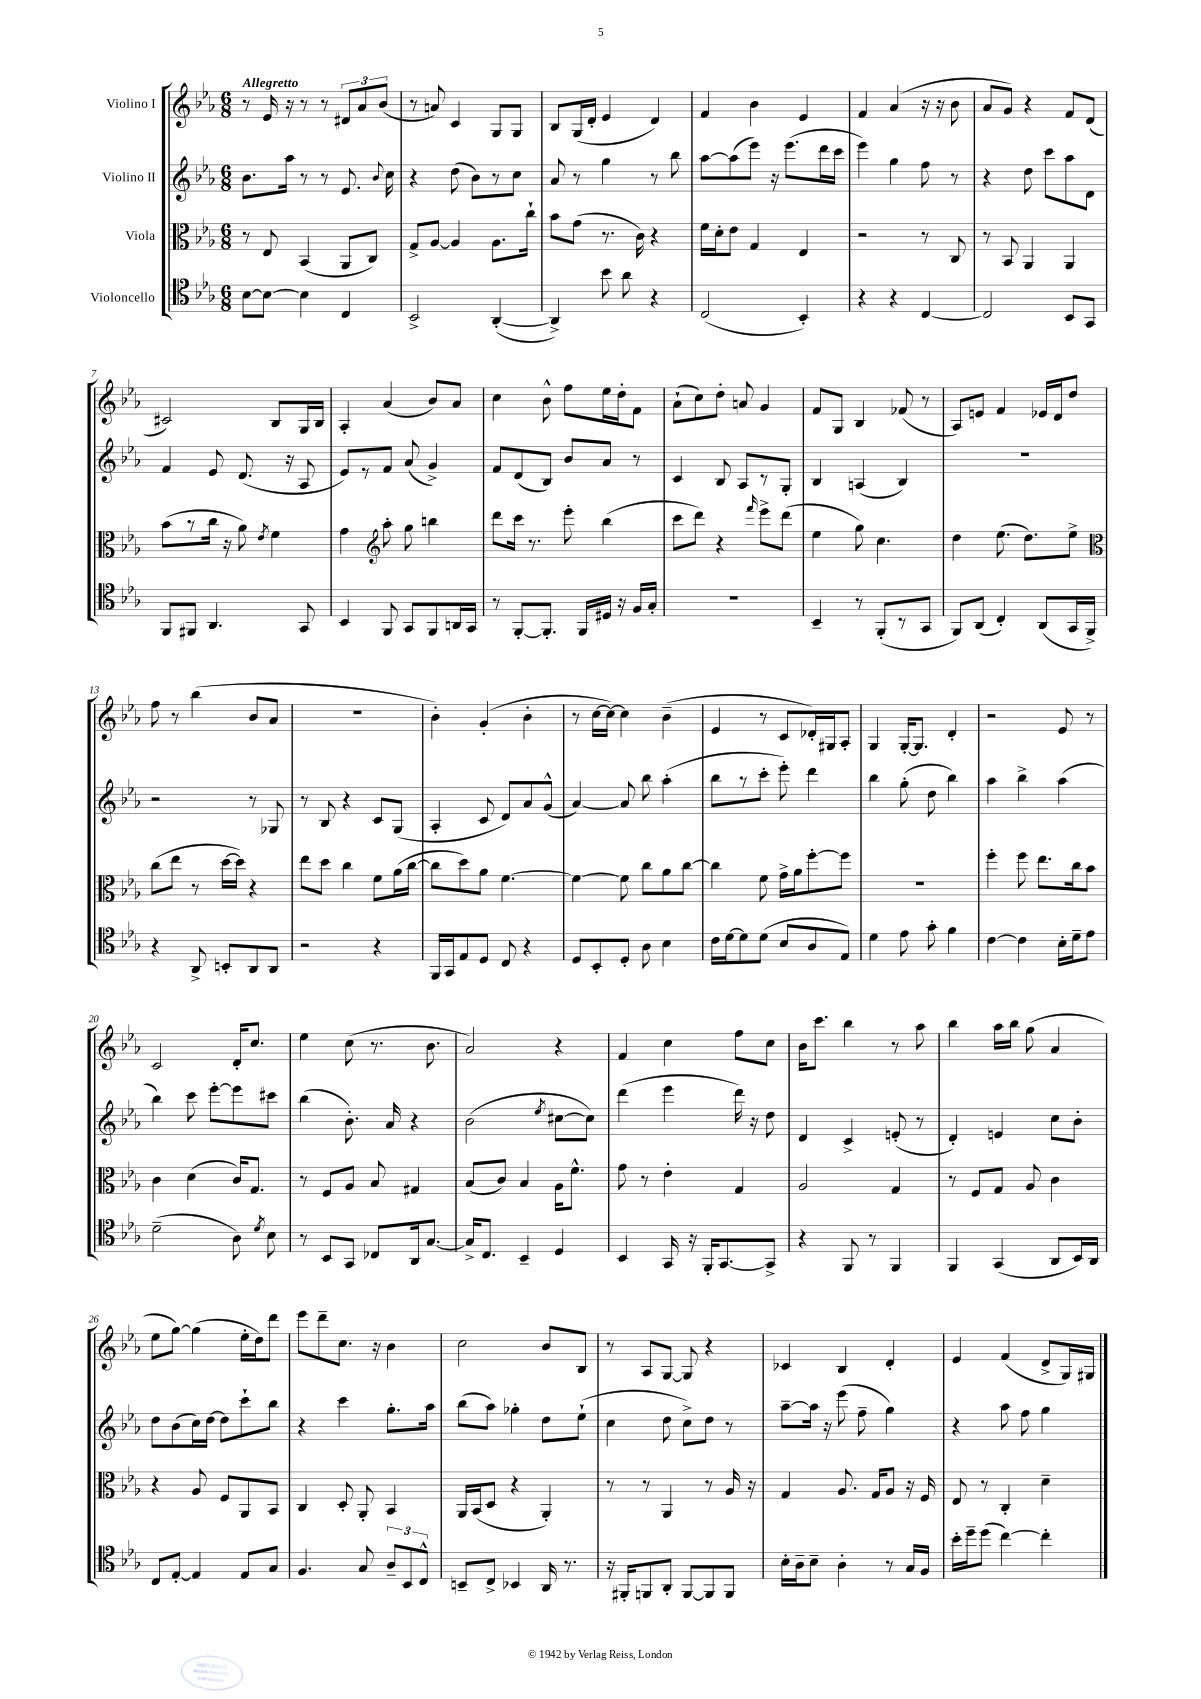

**kern	**kern	**kern	**kern
*part4	*part3	*part2	*part1
*staff4	*staff3	*staff2	*staff1
*I"Violoncello	*I"Viola	*I"Violino II	*I"Violino I
*clefC4	*clefC3	*clefG2	*clefG2
*k[b-e-a-]	*k[b-e-a-]	*k[b-e-a-]	*k[b-e-a-]
*M6/8	*M6/8	*M6/8	*M6/8
=1	=1	=1	=1
!	!	!	!LO:TX:a:B:t=Allegretto
[8B-\L	8r	8.b-\L	8r
8B-\J_	8E-/	.	16e-/
.	.	16aa-\Jk	16r
4B-\]	(4BB-/	8r	8r
.	.	8r	8r
4C/	8AA-/L	8.e-/	12d#X/L
.	.	.	12a-/
.	8C/J)	.	.
.	.	.	(12b-/J
.	.	8qqb-/	.
.	.	16cc\	.
=2	=2	=2	=2
2BB-^/	8G^/L	4r	8r
.	[8A-/J	.	8an/)
.	4A-/]	(8dd\	4c/
.	.	8b-\L)	.
([4AA-'/	8.A-\L	8r	8G/L
.	.	8cc\J	8G/J
.	16cc`\Jk	.	.
=3	=3	=3	=3
4AA-^/])	8b-\L	8a-/	8B-/L
.	(8g\J	8r	(16G/L
.	.	.	16d'/JJ
8b-\	8.r	4gg\	4e-/
8a-\	.	.	.
.	16c\)	.	.
4r	4r	8r	4d/)
.	.	8bb-\	.
=4	=4	=4	=4
(2C/	16f\LL	[8aa-\L	4f/
.	16d'\J	.	.
.	8e-\J	(8aa-\]	.
.	4G/	8eee-\J)	4b-\
.	.	16r	.
.	.	(8.eee-\L	.
4BB-'/)	4E-/	.	4e-/
.	.	16ddd\L	.
.	.	16ccc\JJ	.
=5	=5	=5	=5
4r	2r	4eee-\)	4f/
4r	.	4gg\	(4a-/
[4C/	8r	8ff\	16r
.	.	.	16r
.	8C/	8r	8b-\
=6	=6	=6	=6
2C/]	8r	4r	8a-/L
.	8BB-/	.	8g/J)
.	4AA-/	8dd\	4r
.	.	8ccc\L	.
8BB-/L	4AA-/	8aa-\	8f/L
8GG/J	.	8d\J	(8d/J
!!LO:LB:g=z
=7	=7	=7	=7
8FF/L	(8b-\L	4f/	2c#X/)
8FF#X/J	8r	.	.
4.AA-/	16cc\Jk	8e-/	.
.	16r	.	.
.	8a-\)	(8.d/	.
.	8qe-/	.	.
.	4f\	.	8B-/L
.	.	16r	.
8GG/	.	8A-/	16G/L
.	.	.	16B-/JJ
=8	=8	=8	=8
4BB-/	4g\	8e-/L)	4A-'/
.	.	8r	.
*	*clefG2	*	*
8FF/	8aa-'\	8f/J	(4a-/
8GG/L	8gg\	(8a-/	.
8FF/	4bbn\	4g^/)	8b-/L)
16AAn/L	.	.	8a-/J
16GG/JJ	.	.	.
=9	=9	=9	=9
8r	8ddd\L	8f/L	4cc\
[8FF'/L	16ccc\Jk	(8d/	.
.	8.r	.	.
8.FF'/J]	.	8B-/J)	8b-^^\
.	8eee-'\	8b-/L	8ff\L
16FF/LL	.	.	.
16D#X/JJ	(4bb-\	8a-/J	16ee-\L
16r	.	.	16dd'\J
16F/LL	.	8r	8f\J
16G'/JJ	.	.	.
=10	=10	=10	=10
2.r	8ccc\L	4c/	(8a-`\L
.	8ddd\J)	.	8cc\)
.	4r	8B-/	8dd'\J
.	.	8A-/L	8an/
.	16qqfff/	.	.
.	8eee-^\L	8r	4g/
.	(8ddd\J	8G'/J	.
=11	=11	=11	=11
4BB-~/	4ee-\	4B-/	8f/L
.	.	.	8G/J
8r	8gg\)	(4An/	4B-/
(8FF'/L	4.cc\	.	.
8r	.	4B-/)	(8f-X/
8GG/J	.	.	8r
=12	=12	=12	=12
8FF/L)	4dd\	2.r	8A-/L)
(8AA-/J	.	.	8en/J
4C'/)	(8.ee-\	.	4f/
.	8.dd\L)	.	.
(8AA-/L	.	.	16e-X/LL
.	.	.	16d/J
16GG/L	8ee-^\J	.	8dd/J
16FF^/JJ)	.	.	.
!!LO:LB:g=z
=13	=13	=13	=13
*	*clefC3	*	*
4r	(8cc\L	2r	8ff\
.	8ee-\J	.	8r
8AA-^/	8r	.	(4bb-\
8BBn'/L	[16dd\LL	.	.
.	16dd\JJ])	.	.
8AA-/	4r	8r	8b-/L
8AA-/J	.	8G-X/	8a-/J
=14	=14	=14	=14
2r	8ee-\L	8r	2.r
.	8dd\J	8B-/	.
.	4cc\	4r	.
4r	8f\L	8c/L	.
.	(16a-\L	(8G/J	.
.	[16cc\JJ	.	.
=15	=15	=15	=15
16FF/LL	8cc\L]	4A-'/	4b-'\)
16GG/J	.	.	.
8E-/	8dd\)	.	.
8D/J	8a-\J	8c/	(4g'/
8C/	[4.f\	8d/L)	.
4r	.	8a-/	4b-'\
.	.	(8g^^/J	.
=16	=16	=16	=16
8D/L	4f\_	[4a-/)	8r
8BB-'/	.	.	[16cc\LL
.	.	.	16cc\JJ_)
8D'/J	8f\]	8a-/]	4cc\]
8A-\	8cc\L	8bb-\	.
4B-\	8a-\	(4aa-'\	(4b-~\
.	[8cc\J	.	.
=17	=17	=17	=17
16c\LL	4cc\]	8bb-\L	4e-/
[16d\J	.	.	.
8d\]	.	8r	.
(8d\J	8f\	8ccc'\J	8r
8B-/L	16g^\LL	8eee-'\)	8c/L
.	16a-\J	.	.
8A-/	[8ff'\	4ddd\	16d-X'/L)
.	.	.	16G#X/J
8E-/J)	8ff\J]	.	8A-'/J
=18	=18	=18	=18
4d\	2.r	4bb-\	4G/
8e-\	.	(8gg'\	[16G'/KL
.	.	.	8.G/J]
8g'\	.	8dd\	.
4f\	.	4bb-\)	4d'/
=19	=19	=19	=19
[4c\	4ff'\	4aa-\	2r
4c\]	8ff\	4bb-^\	.
.	8.ee-\L	.	.
16B-'\LL	.	(4aa-\	8e-/
16d~\J	16cc\k	.	.
8e-\J	8b-\J	.	8r
!!LO:LB:g=z
=20	=20	=20	=20
(2d~\	4c\	4bb-\)	2c/
.	(4d\	8ccc\	.
.	.	[8eee-'\L	.
8A-\)	16c/KL)	8eee-\]	16d'/KL
.	8.G/J	.	8.cc/J
8qd/	.	.	.
8B-\	.	8ccc#X\J	.
=21	=21	=21	=21
8r	8r	(4bb-\	4ee-\
8BB-/L	8F/L	.	.
8GG/J	8A-/J	8.b-'\)	(8cc\
8C-X/L	8B-/	.	8.r
.	.	16a-/	.
16AA-/k	4G#X/	4r	.
[8.G/J	.	.	8.b-\
=22	=22	=22	=22
16G^/KL]	(8B-/L	(2b-\	2a-/)
8.C/J	.	.	.
.	8c/J)	.	.
4BB-~/	4B-/	.	.
.	.	8qee-/	.
4D/	16A-\KL	[8cc#X\L	4r
.	8.f^^\J	.	.
.	.	8cc#\J])	.
=23	=23	=23	=23
4BB-/	8g\	(4ddd\	4f/
.	8r	.	.
16GG/	4e-'\	4eee-\	4cc\
16r	.	.	.
16FF'/KL	.	.	.
[8.GG/	.	.	.
.	4G/	16ddd\)	8ff\L
.	.	16r	.
8GG^/J]	.	8dd\	8cc\J
=24	=24	=24	=24
4r	2A-/	4d/	16b-\KL
.	.	.	8.ccc\J
8FF/	.	4c^/	4bb-\
8r	.	.	.
4FF/	4G/	(8en'/	8r
.	.	8r	8aa-\
=25	=25	=25	=25
4FF/	8r	4d'/)	4bb-\
.	8F/L	.	.
(4GG/	8G/J	4en/	16aa-\LL
.	.	.	16bb-\JJ
.	8A-/	.	(8gg\
8AA-/L	4c\	8cc\L	4a-/
16BB-/L)	.	8b-'\J	.
16AA-/JJ	.	.	.
!!LO:LB:g=z
=26	=26	=26	=26
8C/L	4r	8dd\L	8ee-\L
[8E-'/J	.	(8b-\	[8gg\J)
4E-/]	8A-/	16cc\L)	(4gg\]
.	.	[16dd\JJ	.
.	8F/L	8dd\L]	.
8E-/L	8AA-/	8ccc`\	16ee-'\LL
.	.	.	16dd\J)
8G/J	8BB-/J	8bb-\J	8ddd\J
=27	=27	=27	=27
4.F/	4C/	4r	8eee-\L
.	.	.	8ddd~\
.	8D'/	4ccc\	8.cc\J
8G/	8AA-'/	.	.
.	.	.	16r
12A-~/L	4BB-/	8.gg'\L	4b-\
12BB-/	.	.	.
12C^^/J	.	.	.
.	.	16aa-\Jk	.
=28	=28	=28	=28
8BBn~/L	16AA-/LL	(8bb-\L	2cc\
.	(16BB-/J	.	.
8C^/J	8D/J	8aa-\J)	.
4BB-X/	4r	4gg-X'\	.
16AA-/	4AA-'/)	8dd\L	8b-/L
8.r	.	.	.
.	.	(8ee-`\J	8B-/J
=29	=29	=29	=29
16r	8r	4cc\	8r
16FF#X'/KL	.	.	.
8FFn/	8r	.	8A-/L
8AA-'/J	4AA-/	8dd\	[8G/J
[8FF/L	.	8cc^\L)	8G/]
8FF/]	8r	8dd\J	4r
8FF/J	16A-/	8r	.
.	16r	.	.
=30	=30	=30	=30
16B-'\LL	4G/	[8aa-~\L	4c-X/
16A-~\J	.	.	.
8B-~\J	.	16aa-\Jk]	.
.	.	16r	.
4A-'\	8.A-/	(8eee-\	4B-/
.	.	8ff~\	.
.	16G/KL	.	.
8r	8A-/J	4gg\)	4d'/
16G/LL	16r	.	.
16F/JJ	16F/	.	.
=31	=31	=31	=31
16b-'\LL	8E-/	4r	4e-/
16dd~\J	.	.	.
(8dd\J	8r	.	.
[4cc\)	4C'/	8aa-\	(4f/
.	.	8ff\	.
4cc'\]	4d~\	4gg\	8d^/L
.	.	.	16G/L)
.	.	.	16G#X/JJ
==	==	==	==
*-	*-	*-	*-
